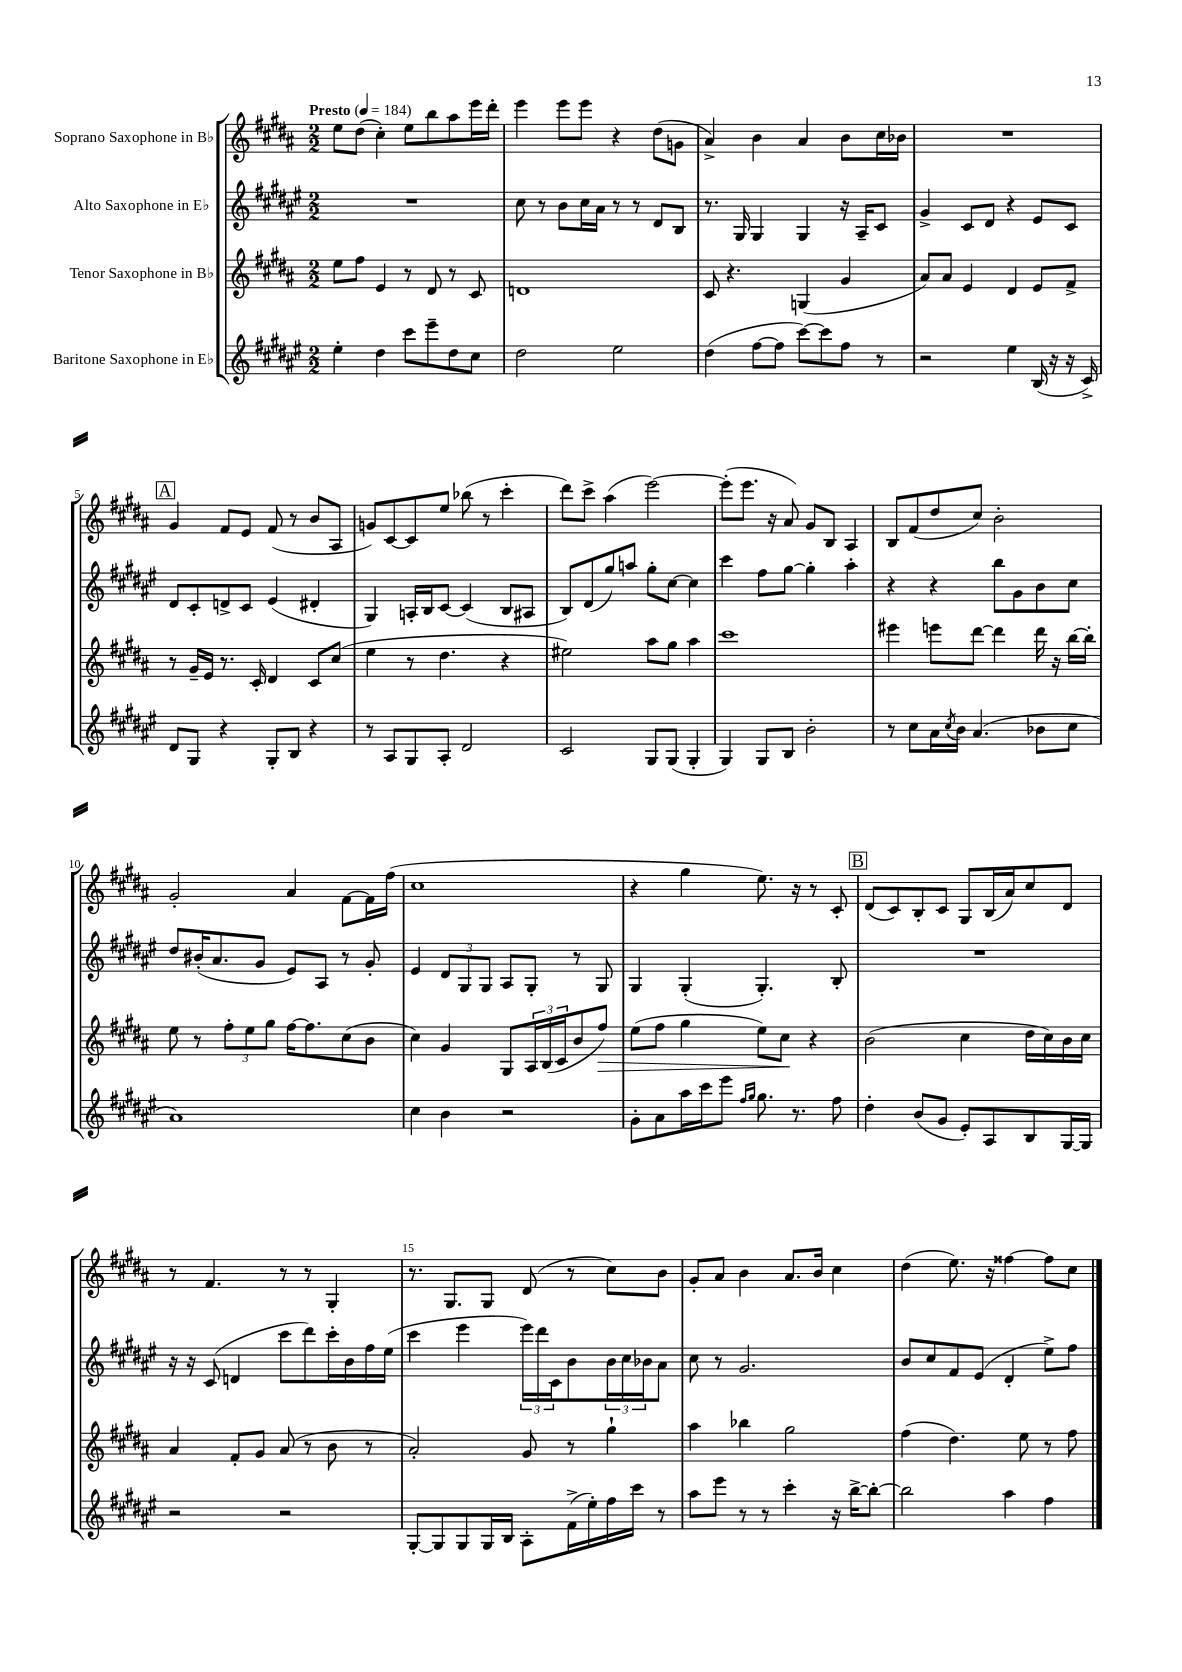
<<
\new StaffGroup <<
\new Staff = "s0" \with { instrumentName = "Soprano Saxophone in Bb" } {
    \clef treble \key b \major \numericTimeSignature \time 2/2 \tempo "Presto" 4 = 184
    e''8 dis''8( cis''4-.) e''8 b''8 ais''8 e'''16 dis'''16-. |
    e'''4 e'''8 e'''8 r4 dis''8( g'8 |
    ais'4->) b'4 ais'4 b'8 cis''16 bes'16 |
    R1 |
    \mark \markup { \box "A" } gis'4 fis'8 e'8 fis'8( r8 b'8 ais8 |
    g'8) cis'8~ cis'8 e''8 bes''8( r8 cis'''4-. |
    dis'''8) cis'''8-> ais''4( e'''2~) |
    e'''8-.( e'''8. r16 ais'8) gis'8 b8 ais4 |
    b8 fis'8( dis''8 cis''8) b'2-. |
    gis'2-. ais'4 fis'8~ fis'16 fis''16( |
    cis''1 |
    r4 gis''4 e''8.) r16 r8 cis'8-. |
    \mark \markup { \box "B" } dis'8( cis'8) b8-. cis'8 gis8 b16( ais'16) cis''8 dis'8 |
    r8 fis'4. r8 r8 gis4-. |
    r8. gis8. gis8 dis'8( r8 cis''8) b'8 |
    gis'8-. ais'8 b'4 ais'8. b'16 cis''4 |
    dis''4( e''8.) r16 fisis''4~ fisis''8 cis''8 \bar "|." |
}
\new Staff = "s1" \with { instrumentName = "Alto Saxophone in Eb" } {
    \clef treble \key fis \major \numericTimeSignature \time 2/2
    R1 |
    cis''8 r8 b'8 cis''16 ais'16 r8 r8 dis'8 b8 |
    r8. gis16 gis4 gis4 r16 ais16-- cis'8 |
    gis'4-> cis'8 dis'8 r4 eis'8 cis'8 |
    \mark \markup { \box "A" } dis'8 cis'8-. d'8-> cis'8 eis'4( dis'4-. |
    gis4) a16-. b16 cis'8~ cis'4( b8 ais8 |
    b8) dis'8( gis''8) a''8 gis''8-. cis''8~ cis''4 |
    cis'''4 fis''8 gis''8~ gis''4-. ais''4-. |
    r4 r4 b''8 gis'8 b'8 cis''8 |
    dis''8 bis'16-.( ais'8. gis'8 eis'8) ais8 r8 gis'8-. |
    eis'4 \tuplet 3/2 { dis'8 gis8 gis8 } ais8 gis8-. r8 gis8 |
    gis4 gis4-.( gis4.-.) b8-. |
    \mark \markup { \box "B" } R1 |
    r16 r16 cis'8( d'4 cis'''8 dis'''8) cis'''16-. b'16 fis''16 eis''16( |
    cis'''4 eis'''4 \tuplet 3/2 { eis'''16) dis'''16 cis'16 } b'8 \tuplet 3/2 { b'16 cis''16 bes'16 } ais'8 |
    cis''8 r8 gis'2. |
    b'8 cis''8 fis'8 eis'8( dis'4-. eis''8->) fis''8 \bar "|." |
}
\new Staff = "s2" \with { instrumentName = "Tenor Saxophone in Bb" } {
    \clef treble \key b \major \numericTimeSignature \time 2/2
    e''8 fis''8 e'4 r8 dis'8 r8 cis'8 |
    d'1 |
    cis'8 r4. g4( gis'4 |
    ais'8) ais'8 e'4 dis'4 e'8 fis'8-> |
    \mark \markup { \box "A" } r8 gis'16-- e'16 r8. cis'16-. dis'4 cis'8 cis''8( |
    e''4 r8 dis''4. r4 |
    eis''2) ais''8 gis''8 ais''4 |
    cis'''1 |
    eis'''4 e'''8 dis'''8~ dis'''4 dis'''16 r16 b''16~ b''16-. |
    e''8 r8 \tuplet 3/2 { fis''8-. e''8 gis''8 } fis''16~ fis''8. cis''8( b'8 |
    cis''4) gis'4 gis8 \tuplet 3/2 { ais16 b16( cis'16 } b'8 fis''8\>) |
    e''8( fis''8 gis''4 e''8) cis''8\! r4 |
    \mark \markup { \box "B" } b'2( cis''4 dis''16 cis''16) b'16 cis''16 |
    ais'4 fis'8-. gis'8 ais'8( r8 b'8 r8 |
    ais'2-.) gis'8 r8 gis''4-! |
    ais''4 bes''4 gis''2 |
    fis''4( dis''4.) e''8 r8 fis''8 \bar "|." |
}
\new Staff = "s3" \with { instrumentName = "Baritone Saxophone in Eb" } {
    \clef treble \key fis \major \numericTimeSignature \time 2/2
    eis''4-. dis''4 cis'''8 eis'''8-- dis''8 cis''8 |
    dis''2 eis''2 |
    dis''4( fis''8~ fis''8 cis'''8~) cis'''8 fis''8 r8 |
    r2 eis''4 b16( r16 r16 cis'16->) |
    \mark \markup { \box "A" } dis'8 gis8 r4 gis8-. b8 r4 |
    r8 ais8 gis8 ais8-. dis'2 |
    cis'2 gis8 gis8( gis4-. |
    gis4) gis8 b8 b'2-. |
    r8 cis''8 ais'16 \acciaccatura { cis''8 } b'16 ais'4.( bes'8 cis''8 |
    ais'1) |
    cis''4 b'4 r2 |
    gis'8-. ais'8 ais''16 cis'''16 eis'''8 \grace { fis''16 gis''16 } gis''8. r8. fis''8 |
    \mark \markup { \box "B" } dis''4-. b'8( gis'8 eis'8-.) ais8 b8 gis16~ gis16 |
    r2 r2 |
    gis8~-. gis8 gis8 gis16 b16 ais8-. fis'16->( eis''16-.) fis''16 cis'''16 r8 |
    ais''8 eis'''8 r8 r8 cis'''4-. r16 b''16~-> b''8~-. |
    b''2 ais''4 fis''4 \bar "|." |
}
>>
>>
\layout { \context { \Score \override BarNumber.break-visibility = ##(#f #t #t) barNumberVisibility = #(every-nth-bar-number-visible 5) } }
